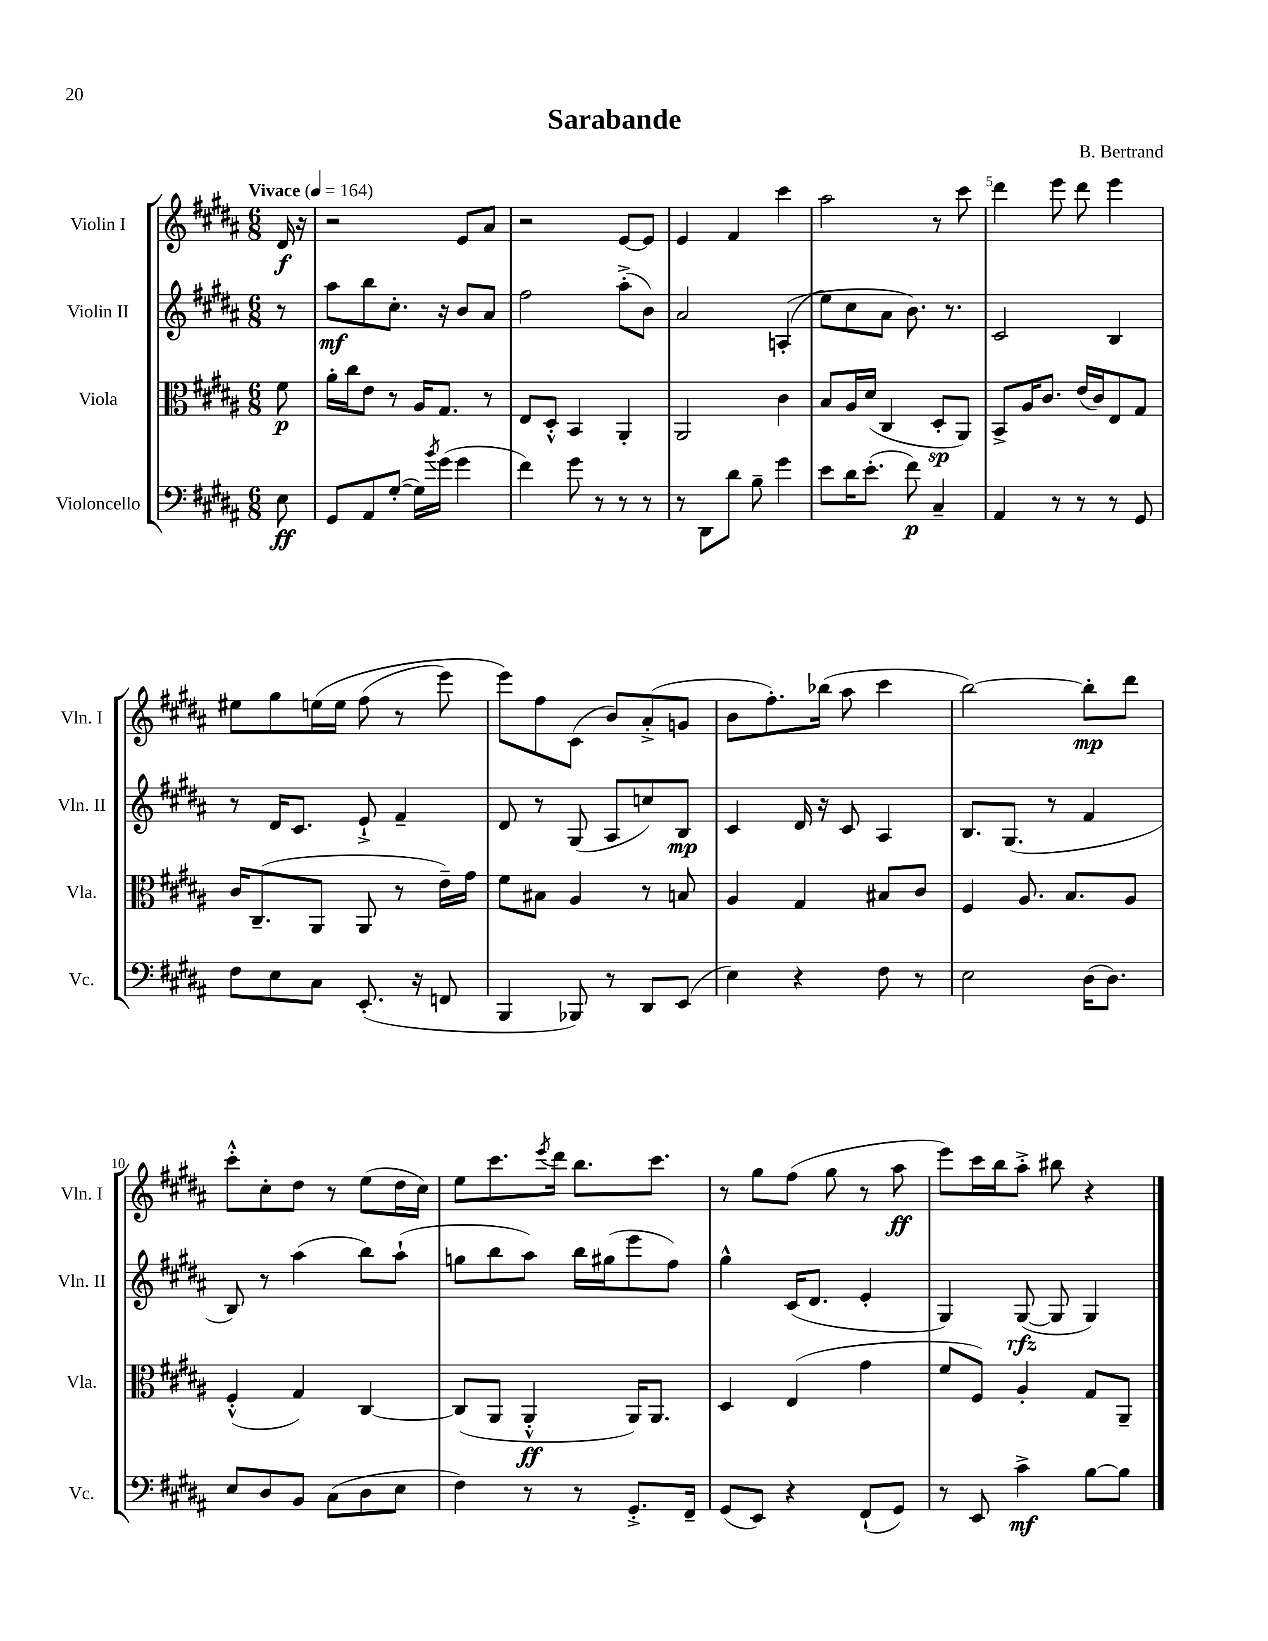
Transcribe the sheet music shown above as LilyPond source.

\header { title = "Sarabande" composer = "B. Bertrand" }
<<
\new StaffGroup <<
\new Staff = "s0" \with { instrumentName = "Violin I" shortInstrumentName = "Vln. I" } {
    \clef treble \key b \major \numericTimeSignature \time 6/8 \partial 8 \tempo "Vivace" 4 = 164
    dis'16\f r16 |
    r2 e'8 ais'8 |
    r2 e'8~ e'8 |
    e'4 fis'4 cis'''4 |
    ais''2 r8 cis'''8 |
    dis'''4 e'''8 dis'''8 e'''4 |
    eis''8 gis''8 e''16\( e''16 fis''8( r8 e'''8) |
    e'''8\) fis''8 cis'8( b'8) ais'8-.->( g'8 |
    b'8 fis''8.-.) bes''16( ais''8 cis'''4 |
    b''2~) b''8-.\mp dis'''8 |
    cis'''8-.-^ cis''8-. dis''8 r8 e''8( dis''16 cis''16) |
    e''8 cis'''8. \acciaccatura { e'''8 } dis'''16 b''8. cis'''8. |
    r8 gis''8 fis''8( gis''8 r8 ais''8\ff |
    e'''8) cis'''16 b''16 ais''8-.-> bis''8 r4 \bar "|." |
}
\new Staff = "s1" \with { instrumentName = "Violin II" shortInstrumentName = "Vln. II" } {
    \clef treble \key b \major \numericTimeSignature \time 6/8 \partial 8
    r8 |
    ais''8\mf b''8 cis''8.-. r16 b'8 ais'8 |
    fis''2 ais''8-.->( b'8) |
    ais'2 a4-.(\( |
    e''8) cis''8 ais'8 b'8.\) r8. |
    cis'2 b4 |
    r8 dis'16 cis'8. e'8-!-> fis'4-- |
    dis'8 r8 gis8( ais8 c''8) b8\mp |
    cis'4 dis'16 r16 cis'8 ais4 |
    b8. gis8.( r8 fis'4 |
    b8) r8 ais''4( b''8) ais''8-!( |
    g''8 b''8 ais''8) b''16 gis''16( e'''8 fis''8) |
    gis''4-^ cis'16( dis'8. e'4-. |
    gis4) gis8~\rfz( gis8 gis4) \bar "|." |
}
\new Staff = "s2" \with { instrumentName = "Viola" shortInstrumentName = "Vla." } {
    \clef alto \key b \major \numericTimeSignature \time 6/8 \partial 8
    fis'8\p |
    ais'16-. cis''16 e'8 r8 ais16 gis8. r8 |
    e8 dis8-.-^ b,4 ais,4-. |
    ais,2 cis'4 |
    b8 ais16 dis'16( cis4 dis8-.\sp ais,8) |
    b,8-> ais16 cis'8. e'16( cis'16) e8 gis8 |
    cis'16 cis8.--( ais,8 ais,8 r8 e'16--) gis'16 |
    fis'8 bis8 ais4 r8 b8 |
    ais4 gis4 bis8 cis'8 |
    fis4 ais8. b8. ais8 |
    fis4-.-^( gis4) cis4~ |
    cis8( ais,8 ais,4-.-^\ff ais,16) ais,8. |
    dis4 e4( gis'4 |
    fis'8 fis8) ais4-. gis8 ais,8-- \bar "|." |
}
\new Staff = "s3" \with { instrumentName = "Violoncello" shortInstrumentName = "Vc." } {
    \clef bass \key b \major \numericTimeSignature \time 6/8 \partial 8
    e8\ff |
    gis,8 ais,8 gis8~-.( gis16) \acciaccatura { b'8 } gis'16( gis'4 |
    fis'4) gis'8 r8 r8 r8 |
    r8 dis,8 dis'8 b8-- gis'4 |
    e'8 dis'16 e'8.-.( fis'8\p) cis4-- |
    ais,4 r8 r8 r8 gis,8 |
    fis8 e8 cis8 e,8.-.( r16 f,8 |
    b,,4 bes,,8) r8 dis,8 e,8( |
    e4) r4 fis8 r8 |
    e2 dis16( dis8.) |
    e8 dis8 b,8 cis8( dis8 e8 |
    fis4) r8 r8 gis,8.-.-> fis,16-- |
    gis,8( e,8) r4 fis,8-!( gis,8) |
    r8 e,8 cis'4->\mf b8~ b8 \bar "|." |
}
>>
>>
\layout { \context { \Score \override BarNumber.break-visibility = ##(#f #t #t) barNumberVisibility = #(every-nth-bar-number-visible 5) } }
